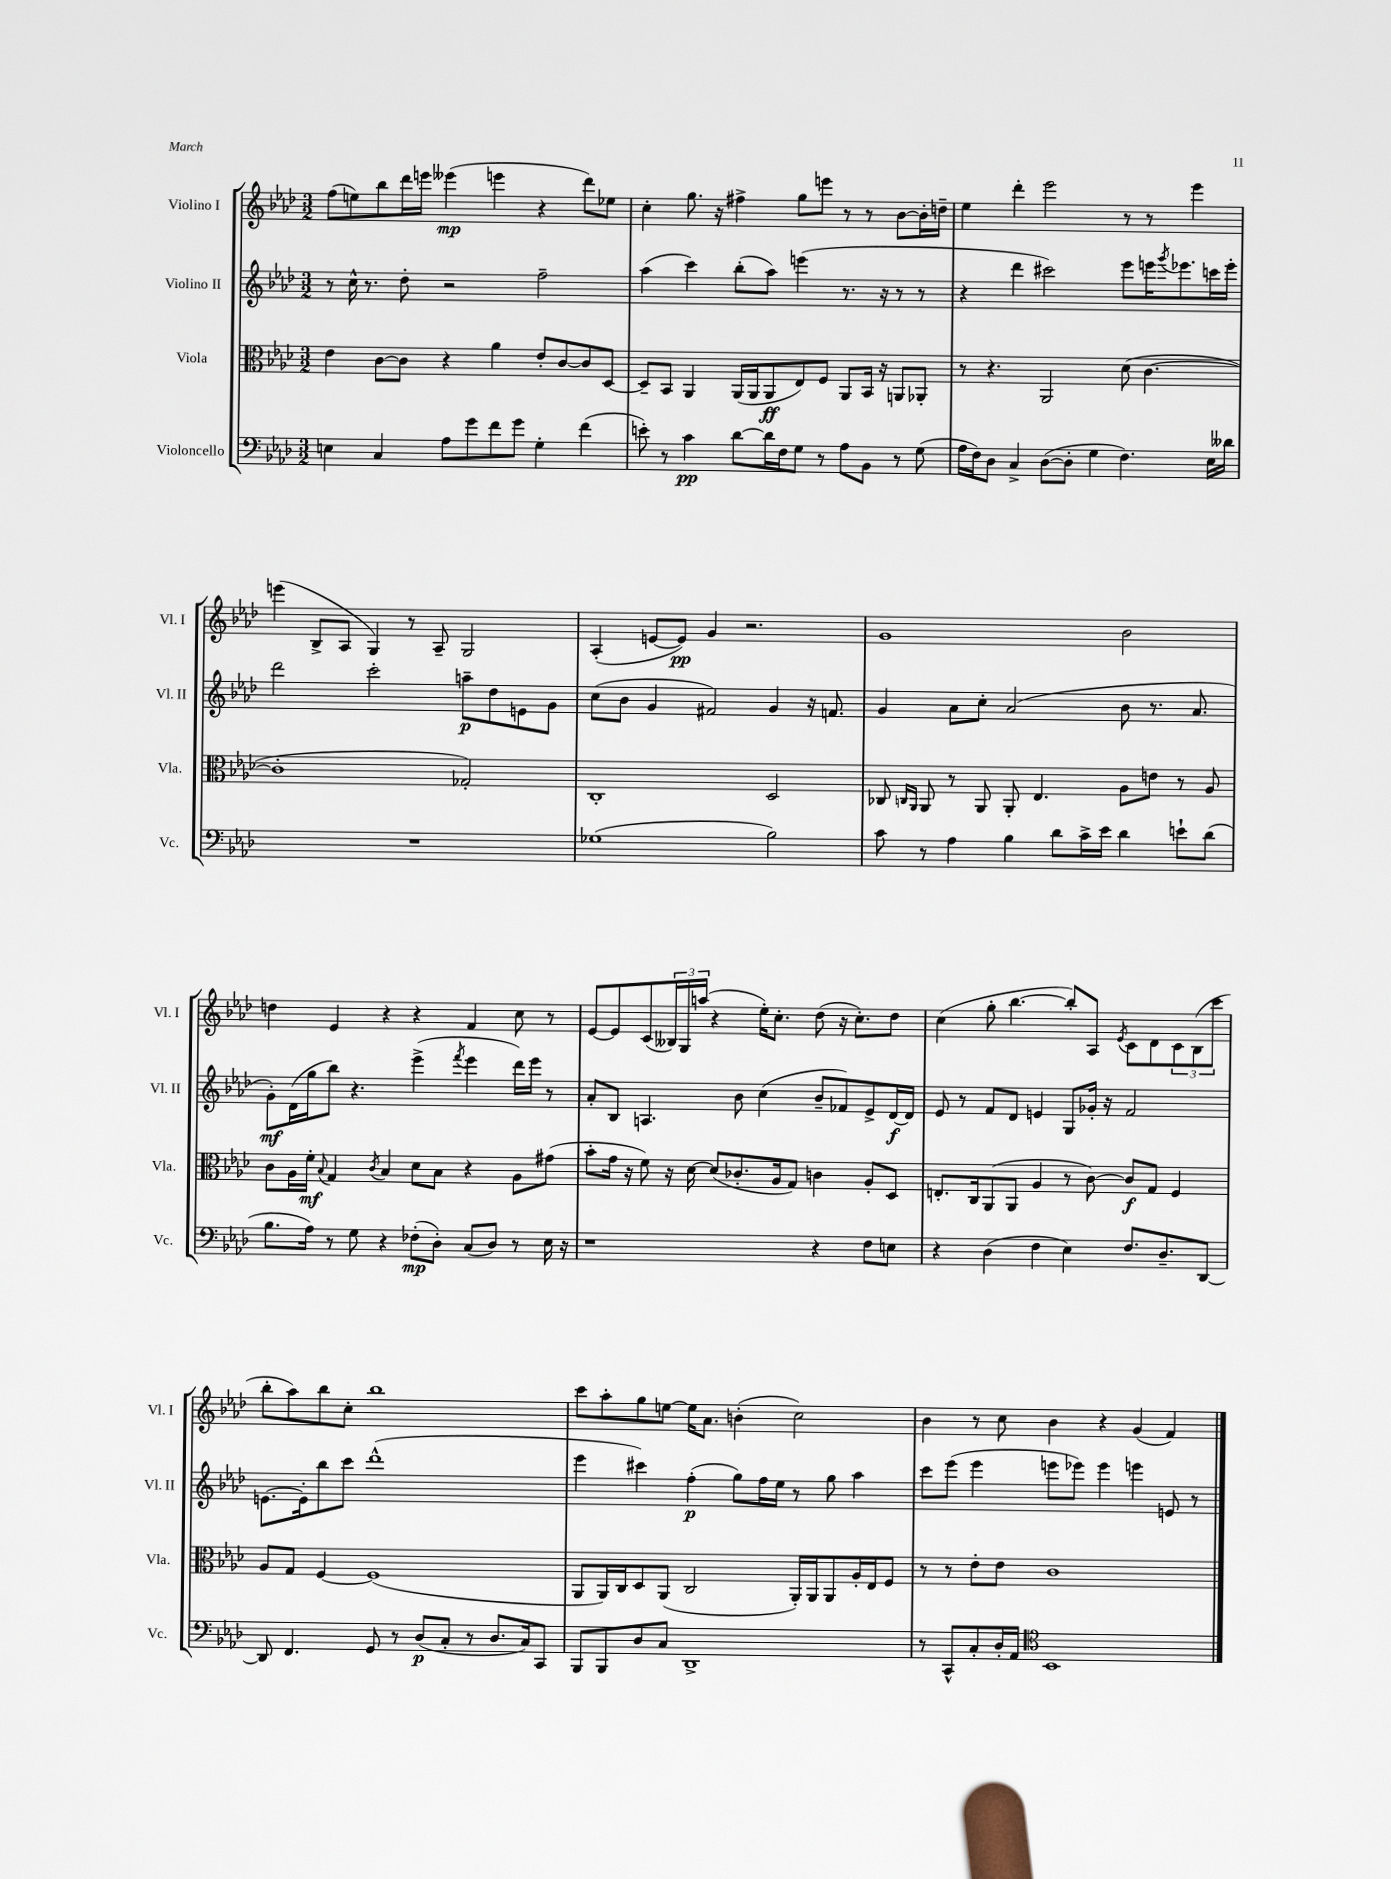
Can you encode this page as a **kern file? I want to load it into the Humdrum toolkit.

**kern	**kern	**kern	**kern
*staff4	*staff3	*staff2	*staff1
*clefF4	*clefC3	*clefG2	*clefG2
*k[b-e-a-d-]	*k[b-e-a-d-]	*k[b-e-a-d-]	*k[b-e-a-d-]
*M3/2	*M3/2	*M3/2	*M3/2
4E\	4e-\	8r	(8ff\L
.	.	16cc^^\	8ee\)
.	.	8.r	.
4C/	[8c\L	.	8bb-\
.	8c\]J	8dd-'\	16ddd-\L
.	.	.	16eee\JJ
8A-\L	4r	2r	(4eee--\
8g\	.	.	.
8f\	4a-\	.	4eee\
8g\J	.	.	.
4G'\	8e-'/L	2ff~\	4r
.	[8c/	.	.
(4f\	8c/]	.	8ddd-\L)
.	[8D-/J	.	8ee-\J
=	=	=	=
8e'\)	8D-~/]L	(4aa-\	4cc'\
8r	8BB-/J	.	.
4c\	4AA-/	4ccc\)	8.gg\
.	.	.	16r
[8d-\L	(16AA-/LL	(8bb-'\L	4ff#^\
.	16AA-/J	.	.
16d-\]L	8AA-/	8aa-\J)	.
16F\J	.	.	.
8G\J	8E-/)	(4eee\	8gg\L
8r	8F/J	.	8eee\J
8A-\L	8AA-/L	8.r	8r
8BB-\J	16BB-/Jk	.	8r
.	16r	16r	.
8r	8AA/L	8r	[8b-\L
(8G\	8AA-'/J	8r	16b-'\]L
.	.	.	16dd~\JJ
=	=	=	=
16A-\LL	8r	4r	4ee-\
16F\J)	.	.	.
8D-\J	4.r	.	.
4C^/	.	4ddd-\	4ddd-'\
([8D-\L	2AA-/	2ccc#\)	2eee-\
8D-'\]J	.	.	.
4G\	.	.	.
4.F\)	(8d-\	8eee-\L	8r
.	[4.c\	16eee\K	8r
.	.	8qggg/	.
.	.	8.eee-\	.
.	.	.	4eee-\
16E-\LL	.	16ccc\L	.
16d--\JJ	.	16eee-'\JJ	.
=	=	=	=
1.r	1c']	2ddd-\	(4eee\
.	.	.	8B-^/L
.	.	.	8A-/J
.	.	2ccc'\	4G/)
.	.	.	8r
.	.	.	8A-~/
.	2G-'/)	8aa~\L	2G/
.	.	8dd-\	.
.	.	8e\	.
.	.	8g\J	.
=	=	=	=
(1G-	1C'	(8cc\L	(4A-'/
.	.	8b-\J	.
.	.	4g/	[8e/L
.	.	.	8e/]J)
.	.	2f#/)	4g/
.	.	.	2.r
2B-\)	2D-/	4g/	.
.	.	16r	.
.	.	8.f/	.
=	=	=	=
8c\	8C-/	4g/	1g
.	16qqC/LL	.	.
.	16qqAA-/JJ	.	.
8r	8AA-/	.	.
4A-\	8r	8a-\L	.
.	8AA-/	8cc'\J	.
4B-\	8AA-'/	(2a-/	.
.	4.E-/	.	.
8d-\L	.	.	.
16c^\L	.	.	.
16e-\JJ	.	.	.
4d-\	8A-\L	8b-\	2b-\
.	8e\J	8.r	.
8e`\L	8r	.	.
.	.	8.a-/	.
(8d-\J	8A-/	.	.
=	=	=	=
8.B-\L	8c\L	8g'\L)	4dd\
.	16A-\L	(16d-\L	.
16A-\Jk)	16f'\JJ	16gg\J	.
.	8qqB-/	.	.
8r	4G/	8bb-\J)	4e-/
8G\	.	4.r	.
.	8qc/	.	.
4r	4B-/	.	4r
(8F-'\L	8d-\L	(4eee-^\	4r
8D-'\J)	8B-\J	.	.
.	.	8qfff/	.
(8C/L	4r	4eee-\	4f/
8D-/J)	.	.	.
8r	8A-\L	16ddd-\LL)	8cc\
.	.	16eee-\JJ	.
16E-\	(8g#\J	8r	8r
16r	.	.	.
=	=	=	=
1r	8b-'\L	8a-'/L	[8e-/L
.	16g\Jk	8B-/J	8e-/]
.	16r	.	.
.	8f\)	4.A/	(8c/
.	16r	.	24B--/L)
.	.	.	24G/
.	[16d-\	.	.
.	.	.	(24aa/JJ
.	(8d-/]L	.	4r
.	8.c-'/	8b-\	.
.	.	(4cc\	16ee-'\LK)
.	16A-/k	.	8.cc'\J
.	8G/J)	.	.
4r	4c\	8b-~/L	(8dd-\
.	.	8f-/)	16r
.	.	.	8.cc'\L)
8F\L	8A-'/L	8e-^/	.
8E\J	8D-/J	[16d-/L	8dd-\J
.	.	16d-/]JJ	.
=	=	=	=
4r	8.E'/L	8e-/	(4cc\
.	.	8r	.
.	16C/k	.	.
(4D-\	(8AA-/	8f/L	8gg'\
.	8AA-/J	8d-/J	[4.bb-\
4F\	4A-/	4e/	.
4E-\)	8r	8G/L	8bb-'/]L)
.	[8c\)	16g-'/Jk	8A-/J
.	.	16r	.
.	.	.	8qe-/
8.F/L	8c/]L	2f/	8c\L
.	8G/J	.	8d-\
8.D-~/	.	.	.
.	4F/	.	12c\
.	.	.	(12B-\
[8DD-/J	.	.	.
.	.	.	12ccc\J
=	=	=	=
8DD-/]	8A-/L	[8.e\L	8bb-'\L
4.FF/	8G/J	.	8aa-\)
.	.	16e'\]k	.
.	[4F/	8bb-\	8bb-\
.	.	8ccc\J	8cc'\J
8GG/	(1F]	(1ddd-^^	1bb-
8r	.	.	.
(8D-/L	.	.	.
8C'/J	.	.	.
8r	.	.	.
8.D-/L	.	.	.
16C/k)	.	.	.
8CC/J	.	.	.
=	=	=	=
8BBB-/L	8AA-/L	4eee-\	8ccc\L
8BBB-/	16AA-/L)	.	8aa-'\
.	16C/J	.	.
8D-/	8D-/	4ccc#\)	8gg\
8C/J	(8AA-/J	.	[8ee\J
1DD-^	2C/	(4ff'\	16ee\]LK
.	.	.	8.a-\J
.	.	8gg\L)	(4b'\
.	.	16ff\L	.
.	.	16ee-\JJ	.
.	16AA-'/LL)	8r	2cc\)
.	16AA-/J	.	.
.	8AA-/	8gg\	.
.	16A-'/L	4aa-\	.
.	16E-/J	.	.
.	8F/J	.	.
=	=	=	=
8r	8r	8ccc\L	4b-\
8CC^^/L	8r	(8eee-\J	.
8C'/	8e-'\L	4eee-\	8r
16D-'/L	8e-\J	.	8cc\
16AA-/JJ	.	.	.
*clefC4	*	*	*
1BB-	1c	8eee\L	4b-\
.	.	8eee-\J)	.
.	.	4eee-\	4r
.	.	4eee\	(4g/
.	.	8e/	4f/)
.	.	8r	.
==	==	==	==
*-	*-	*-	*-
